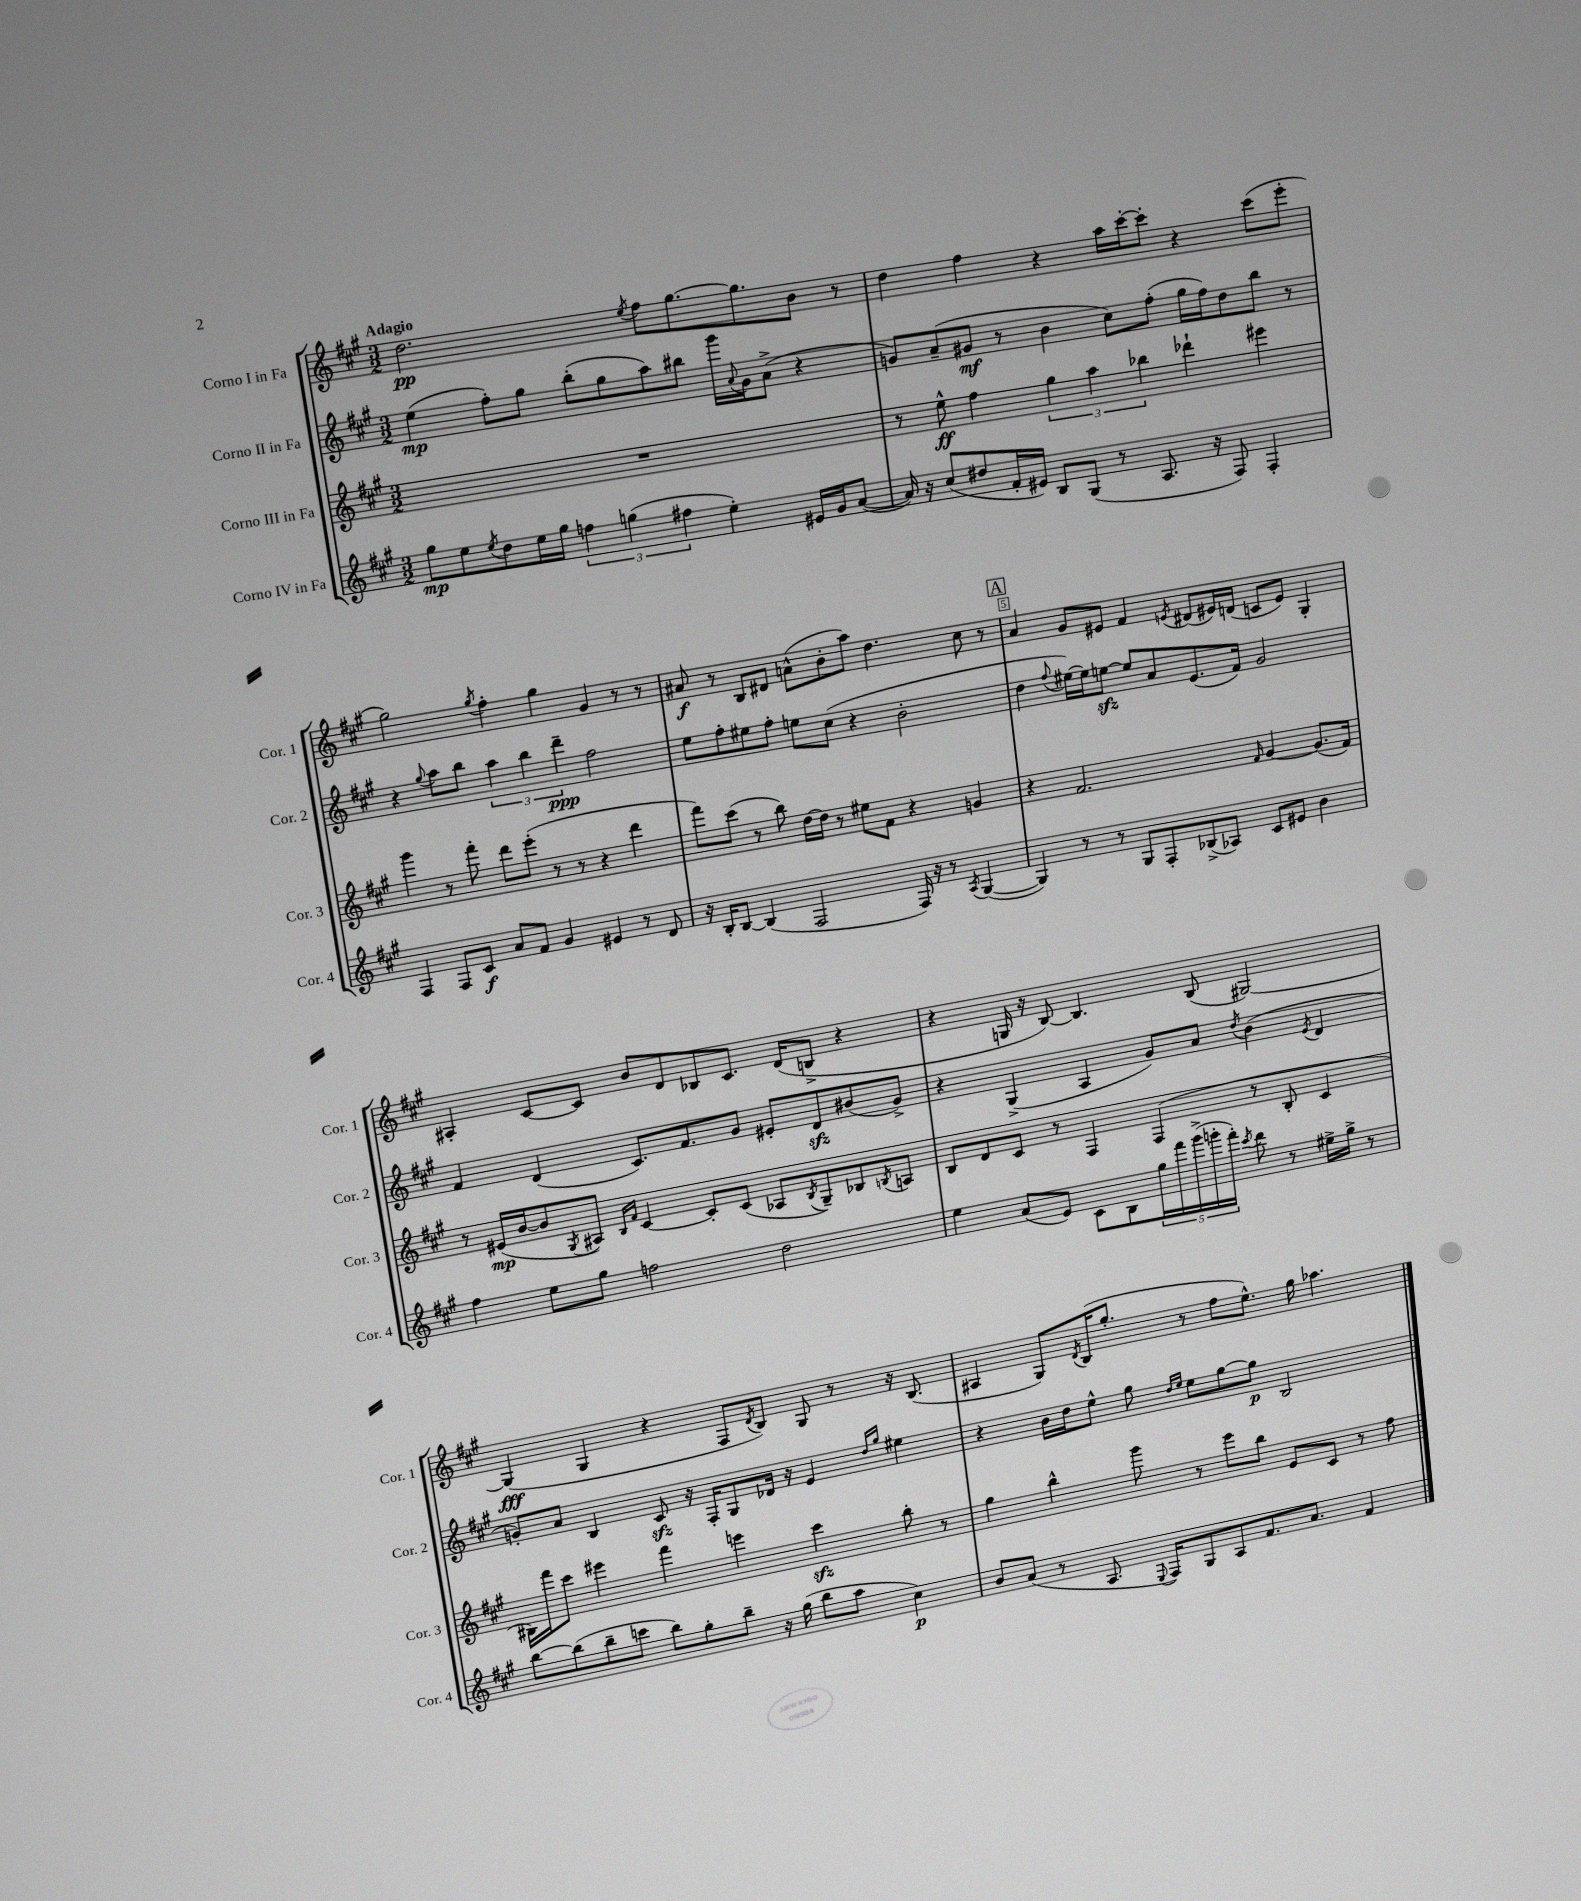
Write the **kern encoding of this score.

**kern	**kern	**kern	**kern
*staff4	*staff3	*staff2	*staff1
*clefG2	*clefG2	*clefG2	*clefG2
*k[f#c#g#]	*k[f#c#g#]	*k[f#c#g#]	*k[f#c#g#]
*M3/2	*M3/2	*M3/2	*M3/2
8gg#	1.r	(4ee	2.dd
8ee	.	.	.
8qee	.	.	.
8dd	.	8ff#')	.
16ee	.	8gg#	.
16gg#	.	.	.
6ff	.	(8bb'	.
.	.	8gg#	.
(6gg	.	.	.
.	.	.	8qee
.	.	8aa)	8ff#
6ff#	.	.	.
.	.	8bb#	[8.gg#
4ee')	.	16ggg#	.
.	.	8qqa	.
.	.	16g#	8.gg#]
.	.	(8a^	.
16e#	.	4r	8b
16g#	.	.	.
([8a	.	.	8r
=	=	=	=
16a])	8r	8g)	4dd
16r	.	.	.
(8cc#	8ee^^	(8a~	.
8dd#	4ff#	8g#	4ff#
16f#'	.	8r	.
16e#)	.	.	.
8B	6gg#	4b	4r
(8G#	.	.	.
.	6aa	.	.
8r	.	8cc#)	16aa
.	.	.	[16ccc#'
.	6bb-	.	.
8.A	.	(8ff#'	8ccc#']
.	4ddd-`	16gg#	4r
16r	.	16ff#)	.
8F#)	.	8dd	.
4F#'	4eee#	8bb	(8ccc#
.	.	8r	8eee'
=	=	=	=
4F#	4ggg#	4r	2gg#)
.	.	8qqgg#	.
8F#	8r	8aa	.
8c#	8fff#'	8bb	.
.	.	.	8qgg#
8a	8ddd	6aa	4ff#'
8f#	(8eee'	.	.
.	.	6bb	.
4g#	8r	.	4gg#
.	.	6ddd~	.
.	8r	.	.
4e#	4r	2ff#	4g#
8r	4ddd	.	8r
8d	.	.	8r
=	=	=	=
16r	8fff#)	8ee	8a#
16B'	.	.	.
[8B	(8ccc#	8ff#'	8r
(4B]	8r	8ee#	8B
.	8bb)	8ff#'	8d#
2F#	[16dd	8ee	(8a^^
.	16dd]	.	.
.	8r	(8cc#	8b'
.	8ee#	4r	8aa)
.	8f#	.	4.dd
16F#)	4r	2b'	.
16r	.	.	.
8r	.	.	.
8qA	.	.	.
([4G#	4g	.	8cc#
.	.	.	8r
=	=	=	=
4G#])	4r	4dd	4a
.	.	8qqff#	.
8r	2.f#	[16ee#)	8g#
.	.	16ee#]	.
8r	.	[8ee	8e#
8G#	.	8ee]	4f#
8F#'	.	8a	.
.	.	.	8qe
(8B-^	.	(8.e	(8d#
8A-)	.	.	16e#)
.	.	16f#)	(16d
.	16qqf#	.	.
8c#	[4g#	2g#	8c
8e#	.	.	8e#)
4b	(8.g#]	.	4G#'
.	16f#)	.	.
=	=	=	=
4ff#	8r	4f#	4A#'
.	(16e#	.	.
.	[16b	.	.
8ee	8b]	(4d	[8c#
.	8qG#	.	.
8gg#	8A#)	.	8c#]
.	16qqB	.	.
.	16qqf#	.	.
2ff	[4c#	8.c#)	8b
.	.	.	8d
.	.	8.f#	.
.	8c#']	.	8B-
.	(8c#	8g#	8.c#
2dd	8A-	8e#'	.
.	.	.	(16d
.	8qB	.	.
.	8G#~)	8d	8B^
.	8B-	(8b#	4r
.	8qB	.	.
.	8A	8g#^)	.
=	=	=	=
4ee	8B	4r	4r
.	8d	.	.
(8a	8c#	(4G#^	16G
.	.	.	16r
8e)	8r	.	[8B)
8c#	4F#	4A	4.B]
8B	.	.	.
20gg#	(4F#	8g#)	.
20fff#	.	.	.
(20ggg#^	.	.	.
.	.	8a	(8B
20ggg'	.	.	.
20fff#')	.	.	.
8qccc#	.	8qdd	.
8ddd	8r	(4b	[2G#)
8r	8B'	.	.
.	.	8qe	.
16ee#^	4c#	4d	.
16gg#^	.	.	.
8r	.	.	.
=	=	=	=
[8bb	16B#)	8g')	(4G#]
.	16fff#	.	.
(8bb]	8ccc#	8a	.
8bb~	4eee#	4B	4G#
8ccc	.	.	.
8bb)	4fff#	8c#	4r
8gg#'	.	16r	.
.	.	16F#'	.
8bb~	4eee	8G#	8F#
.	.	.	8qd
16r	.	16d-	8B)
(16gg#	.	16r	.
8bb	4ccc#	4e	8G#
8aa	.	.	8r
.	.	16qqdd	.
.	.	16qqgg#	.
4cc#)	8bb'	4ee#	16r
.	.	.	(8.B
.	8r	.	.
=	=	=	=
8b	4gg#	4r	4A#
(8a	.	.	.
8r	4bb^^	16b	8G#)
.	.	16dd	.
.	.	.	8qd
8.A	.	8ee^^	(16B
.	.	.	8.gg#'
.	8ggg#	8gg#	.
8qqE	.	.	.
16F#)	.	.	.
.	.	16qqdd	.
.	.	16qqee	.
8G#	8r	8ee	8r
8A	8eee	[8gg#	8ff#
8.f#	8bb	8gg#]	8.ee^^)
.	8e	2B	.
8.a	.	.	16gg#
.	8c#	.	4.aa-
4f#	8r	.	.
.	8ff#	.	.
==	==	==	==
*-	*-	*-	*-
